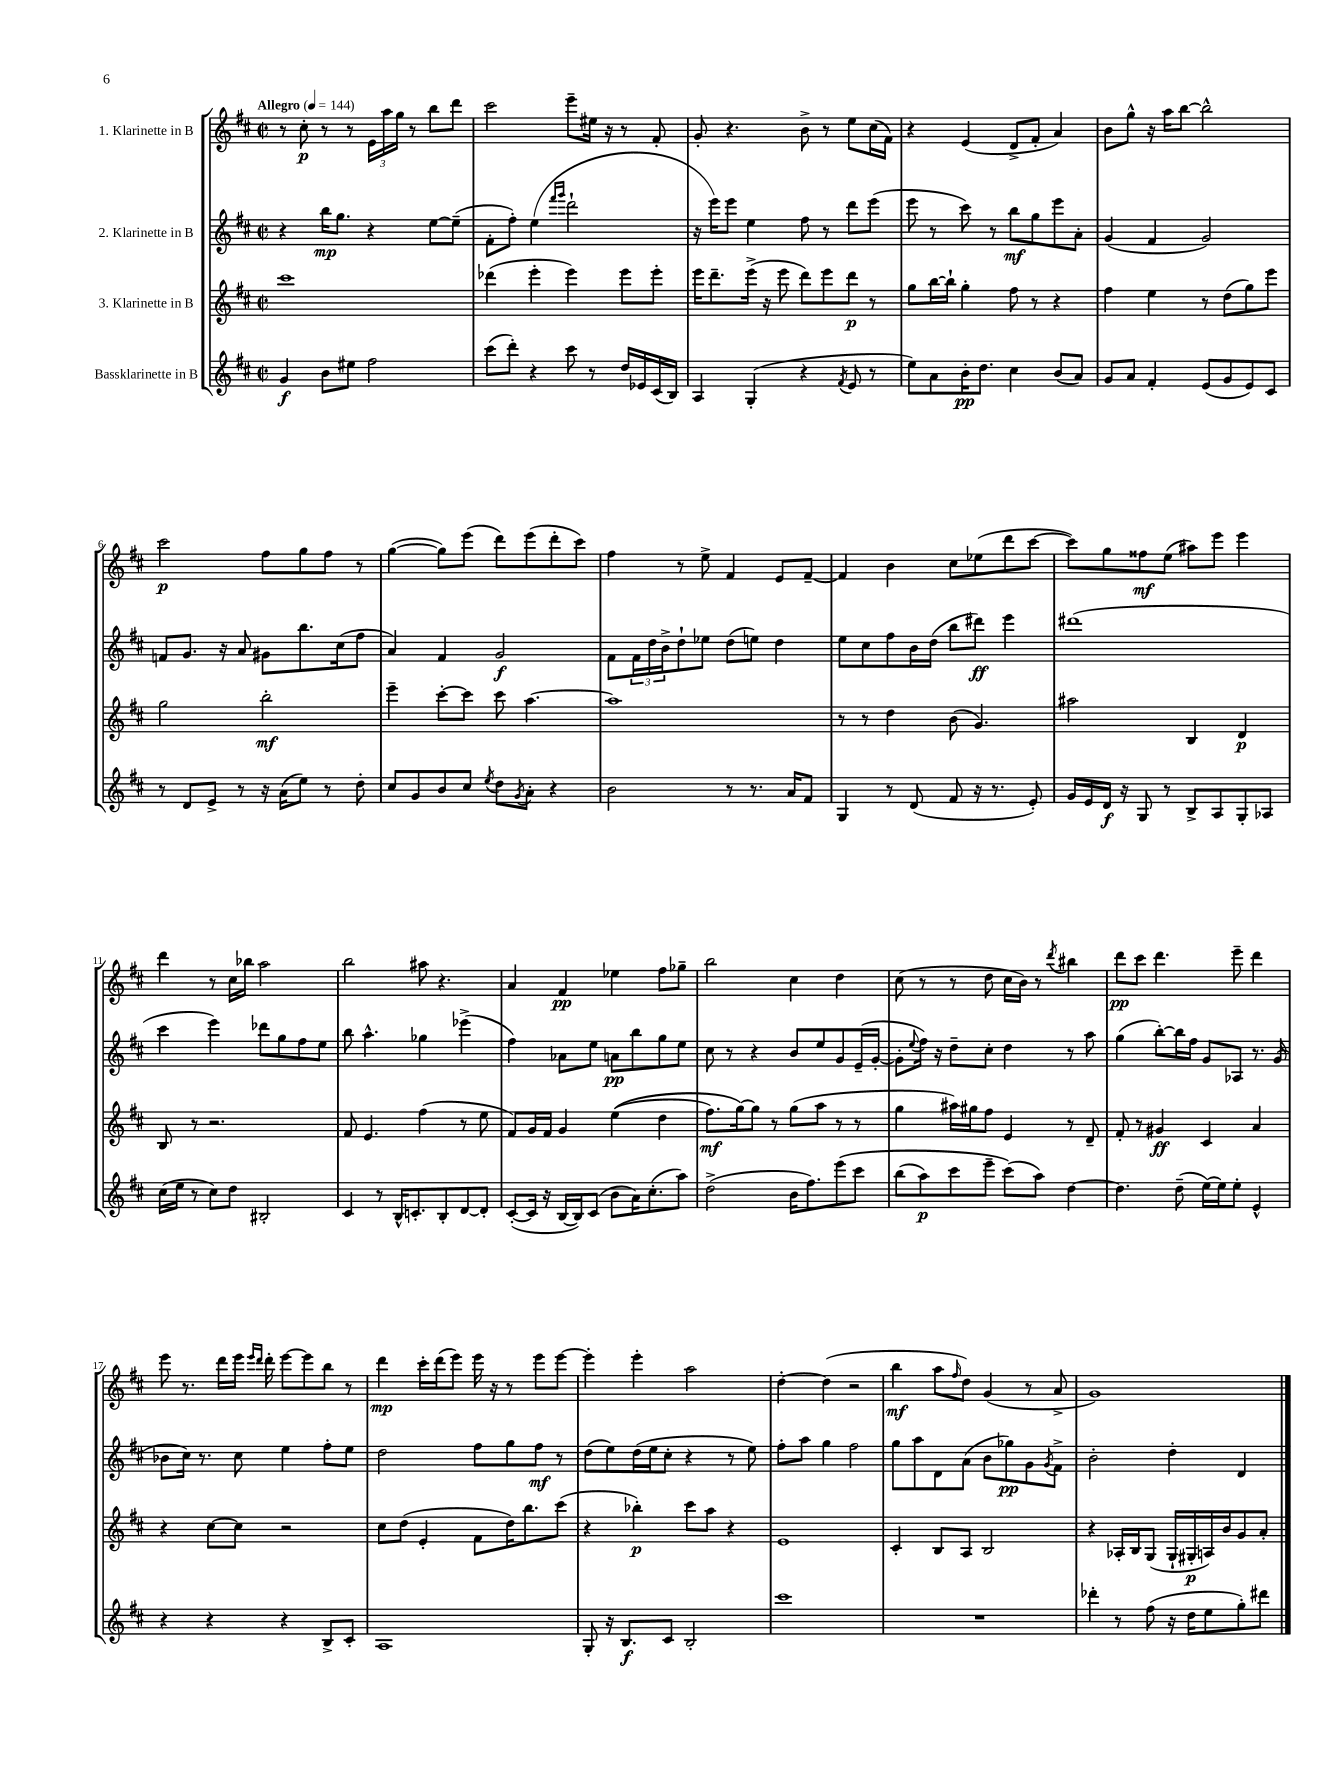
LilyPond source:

<<
\new StaffGroup <<
\new Staff = "s0" \with { instrumentName = "1. Klarinette in B" } {
    \clef treble \key d \major \defaultTimeSignature \time 2/2 \tempo "Allegro" 4 = 144
    r8 cis''8-.\p r8 r8 \tuplet 3/2 { e'16 a''16 g''16 } r8 b''8 d'''8 |
    cis'''2 e'''8-- eis''16 r16 r8 fis'8-. |
    g'8-. r4. b'8-> r8 e''8 cis''16( fis'16) |
    r4 e'4( d'8-> fis'8-. a'4) |
    b'8 g''8-^ r16 a''16 b''8~ b''2-^ |
    cis'''2\p fis''8 g''8 fis''8 r8 |
    g''4~( g''8) e'''8( d'''8) e'''8( d'''8-. cis'''8) |
    fis''4 r8 e''8-> fis'4 e'8 fis'8~-- |
    fis'4 b'4 cis''8 ees''8( d'''8 cis'''8~ |
    cis'''8) g''8 fisis''8\mf e''8( ais''8) e'''8 e'''4 |
    d'''4 r8 cis''16 bes''16 a''2 |
    b''2 ais''8 r4. |
    a'4 fis'4\pp ees''4 fis''8 ges''8-- |
    b''2 cis''4 d''4 |
    cis''8( r8 r8 d''8 cis''16 b'16) r8 \acciaccatura { d'''8 } bis''4 |
    d'''8\pp cis'''8 d'''4. e'''8-- d'''4 |
    e'''8 r8. d'''16 e'''16 \grace { e'''16 d'''16 } d'''16-. e'''8~ e'''8 b''8 r8 |
    d'''4\mp cis'''16-. d'''16( e'''8) e'''16 r16 r8 e'''8 e'''8~ |
    e'''4-. e'''4-. a''2 |
    d''4~-. d''4( r2 |
    b''4\mf a''8 \grace { fis''16 } d''8) g'4( r8 a'8-> |
    g'1) \bar "|." |
}
\new Staff = "s1" \with { instrumentName = "2. Klarinette in B" } {
    \clef treble \key d \major \defaultTimeSignature \time 2/2
    r4 b''16\mp g''8. r4 e''8~ e''8--( |
    fis'8-. fis''8-.) e''4( \grace { fis'''16 g'''16 } d'''2-! |
    r16 e'''16) e'''8 e''4 fis''8 r8 d'''8 e'''8( |
    e'''8 r8 cis'''8) r8 b''8\mf g''8 e'''8 a'8-. |
    g'4( fis'4 g'2) |
    f'8 g'8. r16 a'8 gis'8 b''8. cis''16( fis''8 |
    a'4) fis'4 g'2\f |
    fis'8 \tuplet 3/2 { fis'16 d''16 b'16-> } d''8-! ees''8 d''8( e''8) d''4 |
    e''8 cis''8 fis''8 b'16 d''16( b''8 dis'''8\ff) e'''4 |
    dis'''1( |
    cis'''4 e'''4) des'''8 g''8 fis''8 e''8 |
    b''8 a''4.-^ ges''4 ees'''4->( |
    fis''4) aes'8 e''8 a'8\pp b''8 g''8 e''8 |
    cis''8 r8 r4 b'8 e''8 g'8 e'16--( g'16~-. |
    g'8-. \appoggiatura { e''8 } fis''16) r16 d''8-- cis''8-. d''4 r8 a''8 |
    g''4( b''8~-.) b''16 fis''16 g'8 aes8 r8. g'16( |
    bes'8 cis''16) r8. cis''8 e''4 fis''8-. e''8 |
    d''2 fis''8 g''8 fis''8\mf r8 |
    d''8( e''8) d''16( e''16 cis''8-. r4 r8 e''8) |
    fis''8-. a''8 g''4 fis''2 |
    g''8 a''8 d'8 a'8( b'8 ges''8\pp) g'8 \acciaccatura { g'8 } fis'8-> |
    b'2-. d''4-. d'4 \bar "|." |
}
\new Staff = "s2" \with { instrumentName = "3. Klarinette in B" } {
    \clef treble \key d \major \defaultTimeSignature \time 2/2
    cis'''1 |
    des'''4( e'''4-. e'''4) e'''8 e'''8-. |
    e'''16 d'''8.-- e'''16->( r16 e'''8 d'''8) e'''8 d'''8\p r8 |
    g''8 b''16~ b''16-! g''4-. fis''8 r8 r4 |
    fis''4 e''4 r8 d''8( g''8) e'''8 |
    g''2 b''2-.\mf |
    e'''4-- cis'''8~-. cis'''8 cis'''8 a''4.~ |
    a''1 |
    r8 r8 d''4 b'8( g'4.) |
    ais''2 b4 d'4\p |
    b8 r8 r2. |
    fis'8 e'4. fis''4( r8 e''8 |
    fis'8) g'16 fis'16 g'4 e''4(\( d''4 |
    fis''8.\mf) g''16~\) g''8 r8 g''8( a''8 r8 r8 |
    g''4 ais''16) gis''16 fis''8 e'4 r8 d'8-- |
    fis'8-. r8 gis'4\ff cis'4 a'4 |
    r4 cis''8~ cis''8 r2 |
    cis''8 d''8( e'4-. fis'8 d''16) b''8. cis'''8( |
    r4 bes''4-.\p) cis'''8 a''8 r4 |
    e'1 |
    cis'4-. b8 a8 b2 |
    r4 aes16-. b16 g8( g16-! gis16-.\p a16) b'16 g'8 a'8-. \bar "|." |
}
\new Staff = "s3" \with { instrumentName = "Bassklarinette in B" } {
    \clef treble \key d \major \defaultTimeSignature \time 2/2
    g'4\f b'8 eis''8 fis''2 |
    cis'''8( d'''8-.) r4 cis'''8 r8 d''16 ees'16 cis'16( b16) |
    a4 g4-.( r4 \acciaccatura { fis'8 } e'8 r8 |
    e''8) a'8 b'16-.\pp d''8. cis''4 b'8( a'8) |
    g'8 a'8 fis'4-. e'8( g'8 e'8) cis'8 |
    r8 d'8 e'8-> r8 r16 a'16( e''8) r8 d''8-. |
    cis''8 g'8 b'8 cis''8 \acciaccatura { e''8 } d''8 \acciaccatura { g'8 } a'8-. r4 |
    b'2 r8 r8. a'16 fis'8 |
    g4 r8 d'8( fis'8 r16 r8. e'8-.) |
    g'16 e'16 d'16\f r16 g8 r8 b8-> a8 g8-. aes8 |
    cis''16( e''16 r8 cis''8) d''8 bis2-. |
    cis'4 r8 b16-^ c'8.-. b8-. d'8~ d'8-. |
    cis'8~-.( cis'16 r16 b16~ b16) cis'8( b'8 a'16) cis''8.-.( a''8) |
    d''2->( b'16 fis''8.) e'''8\( cis'''8 |
    b''8( a''8\p) cis'''8 e'''8-- cis'''8(\) a''8) d''4~ |
    d''4. d''8--( e''16~) e''16 e''8-. e'4-^ |
    r4 r4 r4 b8-> cis'8-. |
    a1 |
    g8-. r16 b8.\f cis'8 b2-. |
    cis'''1 |
    R1 |
    des'''4-. r8 fis''8( r16 d''16 e''8 g''8-.) dis'''8 \bar "|." |
}
>>
>>
